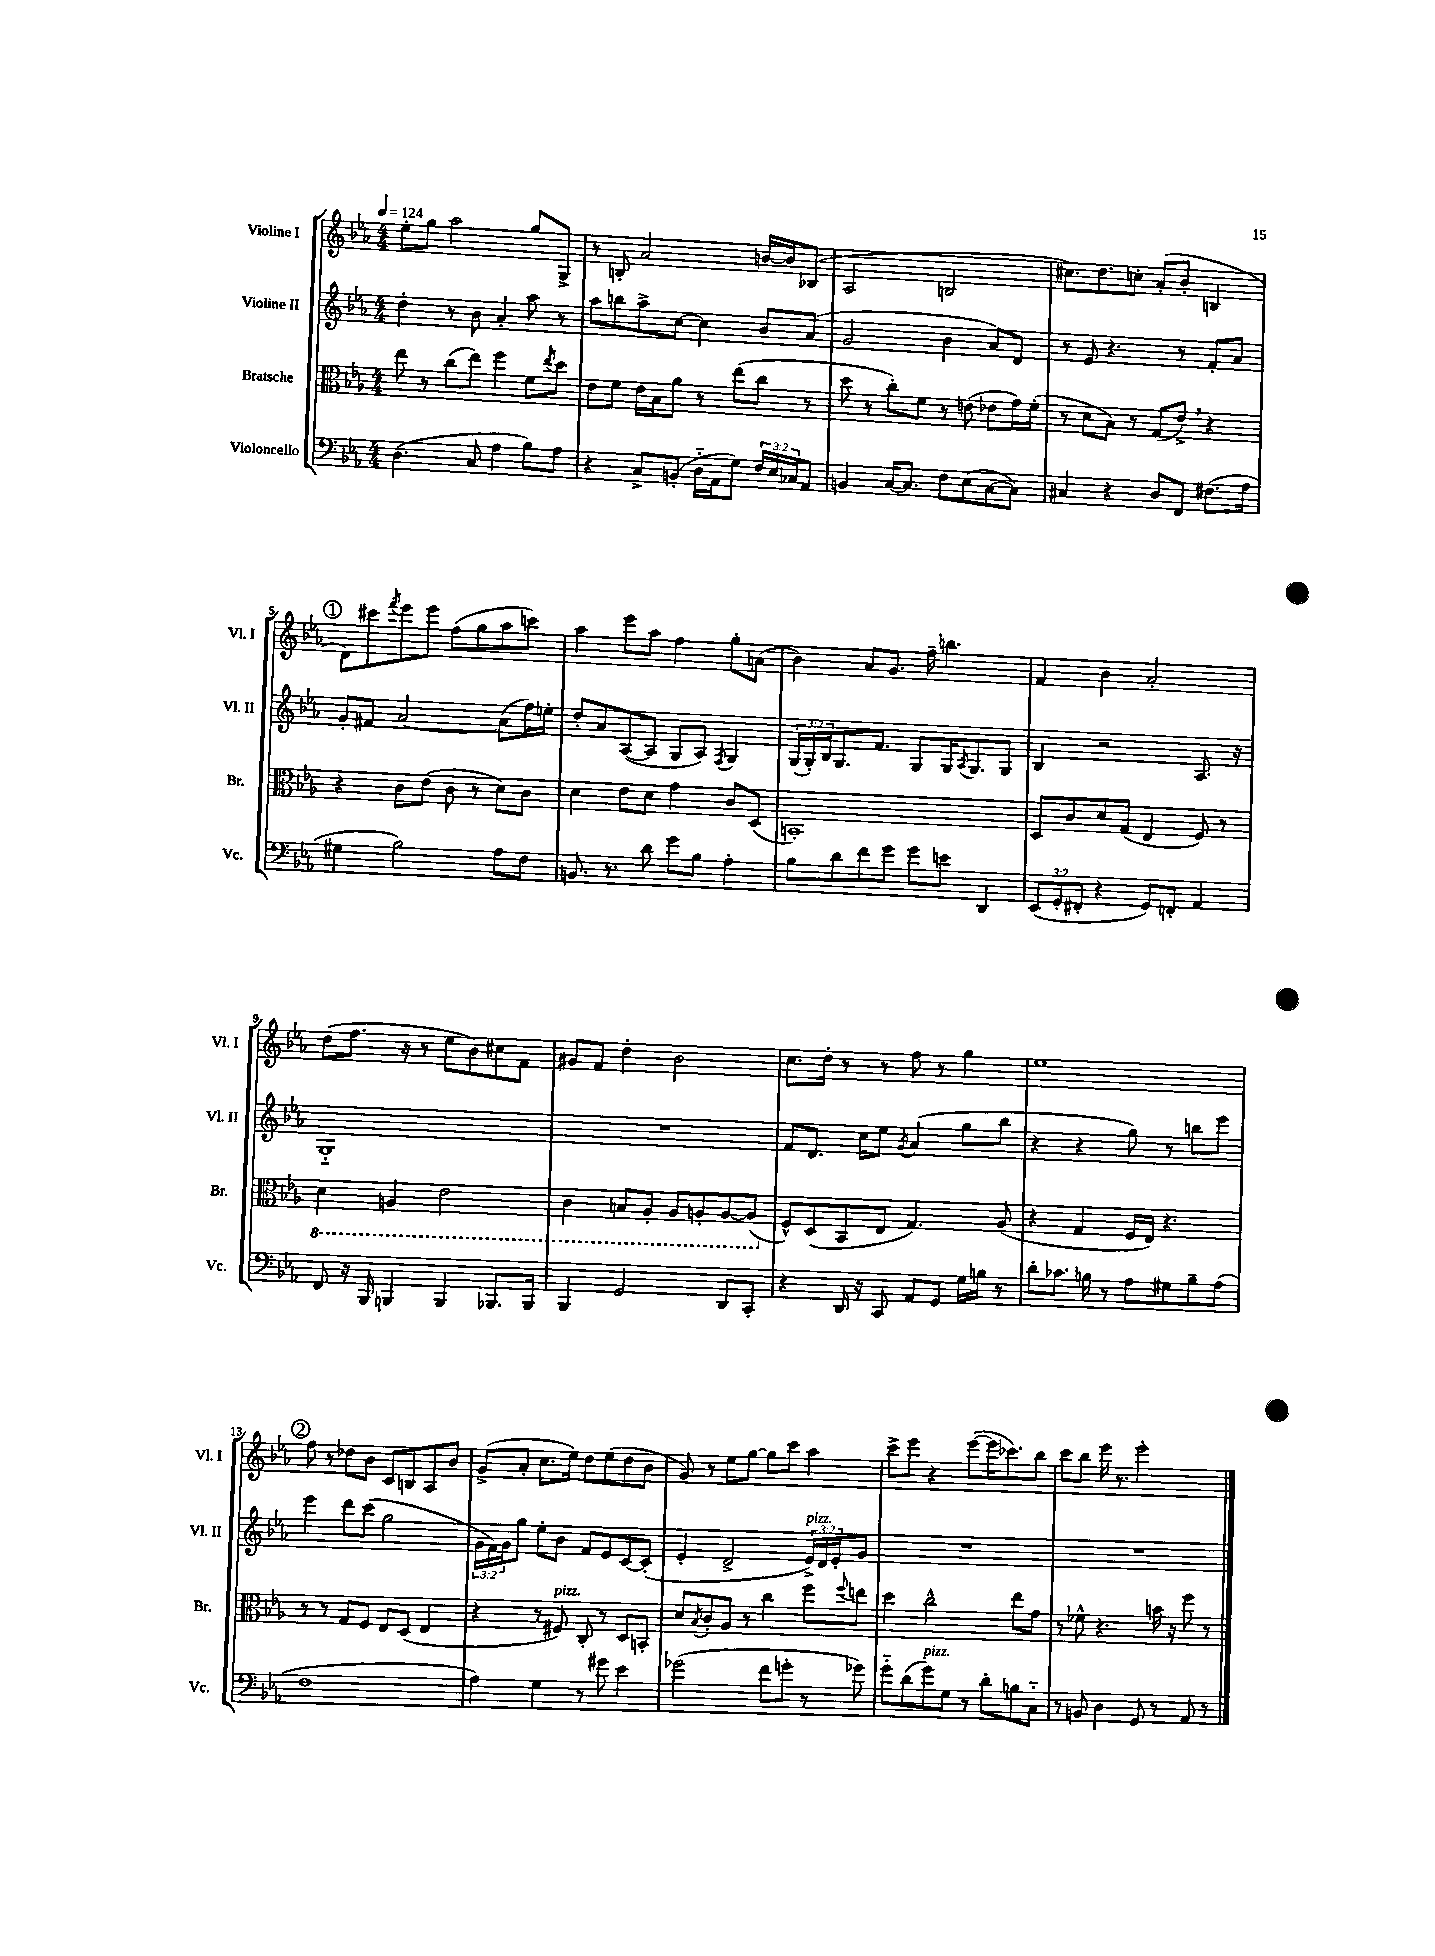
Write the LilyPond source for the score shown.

<<
\new StaffGroup <<
\new Staff = "s0" \with { instrumentName = "Violine I" shortInstrumentName = "Vl. I" } {
    \clef treble \key ees \major \numericTimeSignature \time 4/4 \tempo 4 = 124
    ees''8-. g''8 aes''2 g''8 g8-> |
    r8 b8-. aes'2 b'16~ b'16 bes8( |
    aes2 b2 |
    cis''8.) d''8. c''8-. aes'8-.( bes'8-. b4 |
    \mark \markup { \circle "1" } d'8) cis'''8 \acciaccatura { f'''8 } ees'''8 ees'''8 f''8( g''8 aes''8 c'''8) |
    aes''4 ees'''8 aes''8 f''4 g''8-. a'8( |
    bes'4) aes'8 g'8. f''16-- b''4. |
    f'4 bes'4 aes'2-. |
    d''8( f''8. r16 r8 ees''8 bes'8) cis''8 f'8 |
    gis'8 f'8 d''4-. bes'2 |
    c''8. d''16-. r8 r8 f''8 r8 g''4 |
    ees''1 |
    \mark \markup { \circle "2" } f''8 r8 des''8 bes'8 c'8 b8 aes8 bes'8 |
    g'8->( aes'8-. c''8. ees''16) d''8 ees''8( d''8 bes'8 |
    g'8) r8 ees''8 g''8~ g''8 c'''8 aes''4 |
    c'''8-> ees'''8 r4 ees'''8~( ees'''16 ces'''8.) bes''8 |
    c'''8 bes''8 ees'''16 r8. ees'''2-. \bar "|." |
}
\new Staff = "s1" \with { instrumentName = "Violine II" shortInstrumentName = "Vl. II" } {
    \clef treble \key ees \major \numericTimeSignature \time 4/4 \override Staff.TupletNumber.text = #tuplet-number::calc-fraction-text
    d''4-. r8 bes'8 aes'4-. aes''8 r8 |
    aes''8 b''8 aes''8-> c''8~ c''4 bes'8 aes'8( |
    g'2 bes'4 aes'8) d'8 |
    r8 ees'8 r4. r8 f'8-. aes'8 |
    \mark \markup { \circle "1" } g'8-. fis'8 aes'2~ aes'8( f''16) e''16-. |
    d''8-. aes'8 aes8~( aes8 g8 aes8) \acciaccatura { f8 } g4 |
    \tuplet 3/2 { g16( g16-.) bes16 } g8. f'8. g8 g16 \acciaccatura { aes8 } g8. g8 |
    bes4 r2 aes8. r16 |
    g1-_ |
    R1 |
    f'8 d'8. c''16 ees''8 \acciaccatura { g'8 } aes'4( g''8 bes''8 |
    r4 r4 g''8) r8 b''8 ees'''8 |
    \mark \markup { \circle "2" } ees'''4 d'''8 c'''8( g''2 |
    \tuplet 3/2 { g'16 f'16) g'16 } g''8 ees''8-. bes'8 f'8 ees'8 c'8~ c'8-.( |
    ees'4-. d'2-> \tuplet 3/2 { ees'16->^\markup { \italic "pizz." }) d'16 ees'16-. } g'8 |
    R1 |
    R1 \bar "|." |
}
\new Staff = "s2" \with { instrumentName = "Bratsche" shortInstrumentName = "Br." } {
    \clef alto \key ees \major \numericTimeSignature \time 4/4
    ees''8 r8 c''8( ees''8) f''4 f'8 \acciaccatura { ees''8 } d''8 |
    ees'8 f'8 ees'16 bes16 aes'8 r8 ees''8( c''8 r8 |
    d''8 r8 c''8-.) f'8 r8 e'8( ees'8 g'16) f'16-.( |
    r8 d'8 bes8) r8 g8( ees'8->) \breathe r4 |
    \mark \markup { \circle "1" } r4 c'8 ees'8( c'8 r8 d'8) c'8 |
    d'4 ees'8 d'8 g'4 c'8 d8( |
    b,1-.) |
    d8 c'8 d'8 g8( ees4 f8) r8 |
    \ottava #-1 d4 a,4 ees2 |
    c4 b,8 aes,8-. aes,8 a,8-. a,8~ a,8( \ottava #0 |
    f8-^) d8( bes,8 ees8 g4.) aes8( |
    r4 g4 f16 ees16) r4. |
    \mark \markup { \circle "2" } r8 r8 g8 f8 ees8 d8( ees4 |
    r4 r8 fis8^\markup { \italic "pizz." }) c8-. r8 d8 b,8-. |
    d'8 \acciaccatura { bes8 } c'8-. aes8 r8 c''4 f''8 \appoggiatura { f''8 } e''8 |
    d''4 c''2-^ ees''8 g'8 |
    r8 fes'8-^ r4. b'16 r16 f''8 r8 \bar "|." |
}
\new Staff = "s3" \with { instrumentName = "Violoncello" shortInstrumentName = "Vc." } {
    \clef bass \key ees \major \numericTimeSignature \time 4/4 \override Staff.TupletNumber.text = #tuplet-number::calc-fraction-text
    d4.( c8 aes4 bes8) aes8 |
    r4 c8-> b,8-.( d16-_ aes,16 g8) \tuplet 3/2 { f16 ees16 ces16 } aes,8 |
    b,4 c16~ c8. f8 ees8( c8~ c8) |
    cis4 r4 d8 f,8 fis8.( aes16 |
    \mark \markup { \circle "1" } gis4 bes2) aes8 f8 |
    b,8. r8. d'8 g'8 bes8 aes4-. |
    bes8 d'8 f'8 g'8 g'8 e'8 d,4 |
    \tuplet 3/2 { ees,8( g,8-. fis,8-. } r4 g,8) f,8-. aes,4 |
    f,8 r16 bes,,16 b,,4 b,,4 bes,,8. bes,,16 |
    bes,,4 g,2 d,8 c,8-. |
    r4 d,16 r16 c,8 aes,8 g,8 g16 b16 r8 |
    d'8-. ces'8. b16 r8 aes8 gis8 b8-- aes8( |
    \mark \markup { \circle "2" } f1 |
    aes4) g4 r8 gis'8 ees'4 |
    ges'2( f'8 g'8-. r8 ges'8) |
    g'8-_ d'8( g'8^\markup { \italic "pizz." }) g8 r8 d'8-. b8 c8-_ |
    r8 b,8 d4 g,8 r8 aes,8 r8 \bar "|." |
}
>>
>>
